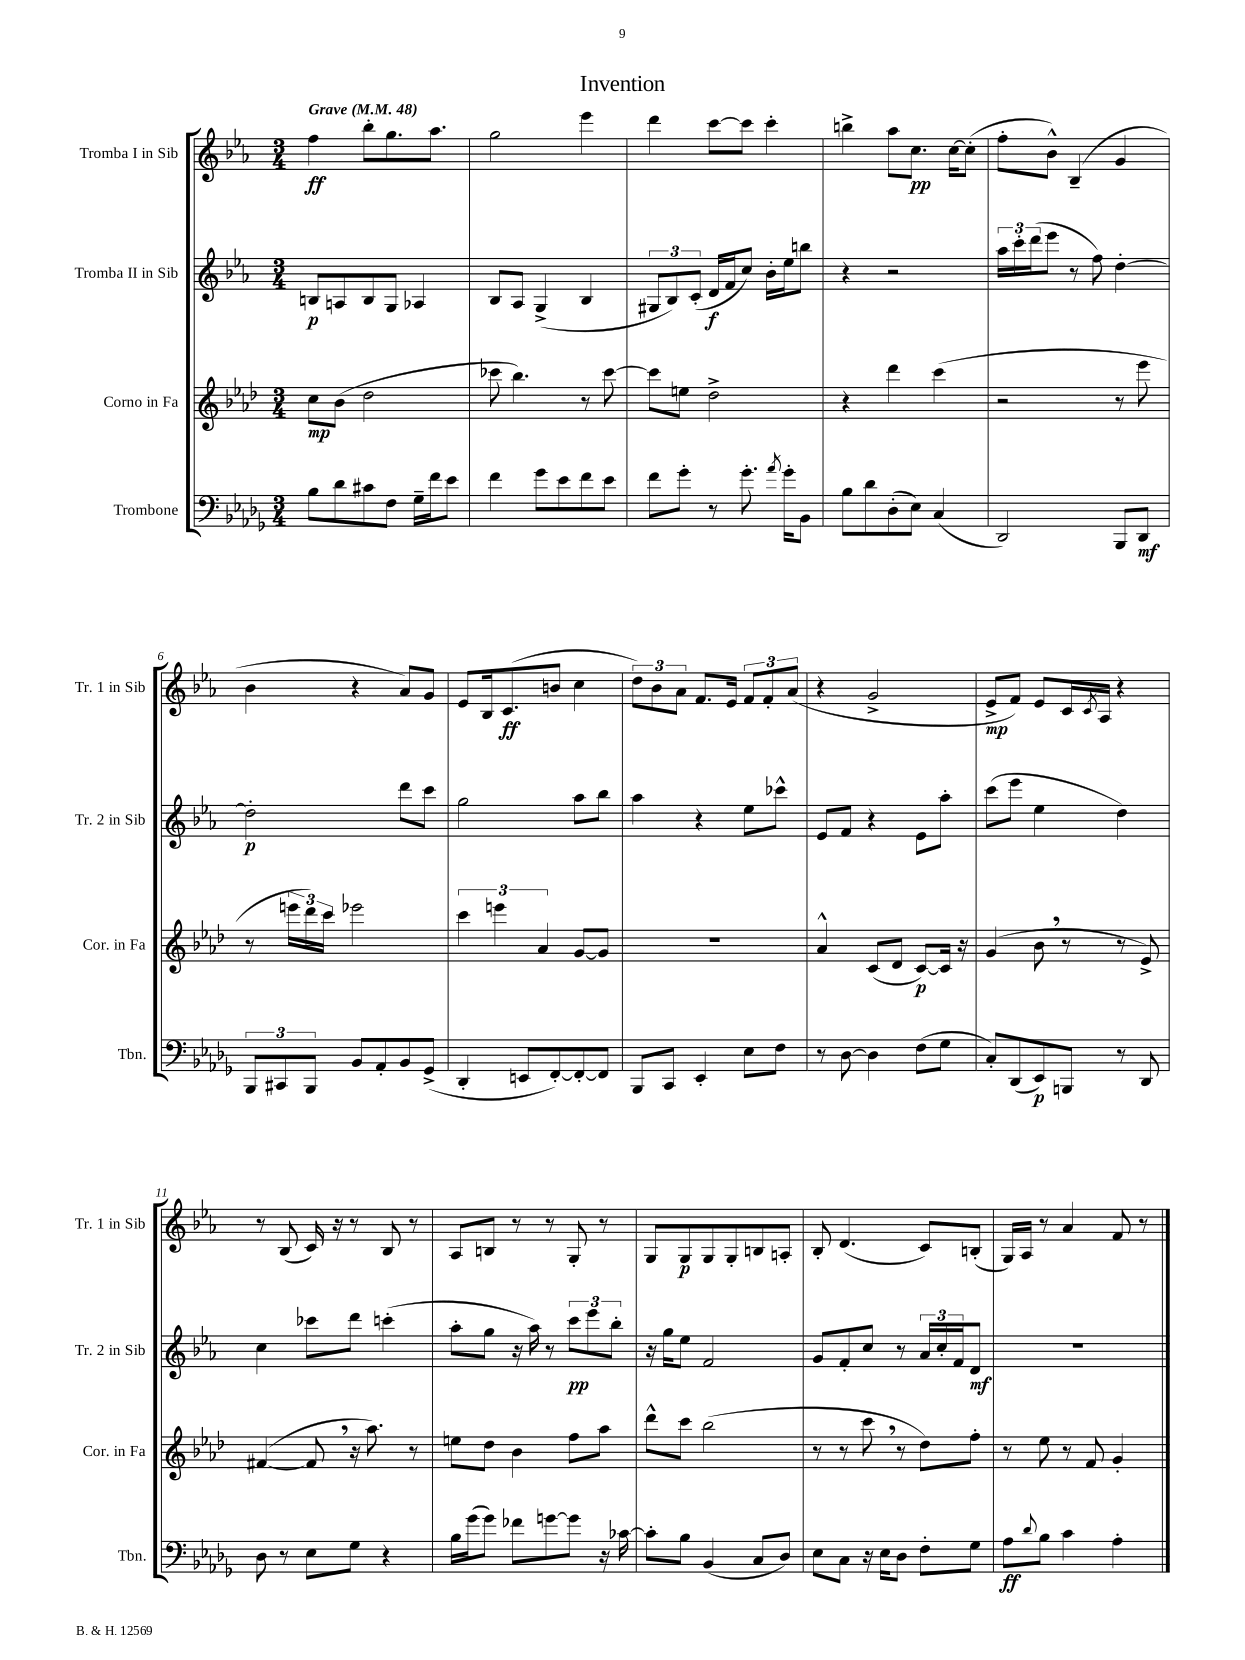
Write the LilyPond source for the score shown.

\header { title = "Invention" }
<<
\new StaffGroup <<
\new Staff = "s0" \with { instrumentName = "Tromba I in Sib" shortInstrumentName = "Tr. 1 in Sib" } {
    \clef treble \key ees \major \numericTimeSignature \time 3/4 \tempo "Grave" 4 = 48
    f''4\ff bes''8-. g''8. aes''8. |
    g''2 ees'''4 |
    d'''4 c'''8~ c'''8 c'''4-. |
    b''4-> aes''8 c''8.\pp c''16~ c''8-.( |
    f''8-. bes'8-^) bes4--( g'4 |
    bes'4 r4 aes'8) g'8 |
    ees'8 bes16 c'8.\ff( b'8 c''4 |
    \tuplet 3/2 { d''8) bes'8 aes'8 } f'8. ees'16 \tuplet 3/2 { f'8 f'8-. aes'8( } |
    r4 g'2-> |
    ees'8->\mp f'8) ees'8 c'16 \acciaccatura { c'8 } aes16 r4 |
    r8 bes8( c'16) r16 r8 bes8 r8 |
    aes8 b8 r8 r8 g8-. r8 |
    g8 g8\p g8 g8-. b8 a8-. |
    bes8-. d'4.( c'8) b8-.( |
    g16) aes16 r8 aes'4 f'8 r8 \bar "|." |
}
\new Staff = "s1" \with { instrumentName = "Tromba II in Sib" shortInstrumentName = "Tr. 2 in Sib" } {
    \clef treble \key ees \major \numericTimeSignature \time 3/4
    b8\p a8 b8 g8 aes4 |
    bes8 aes8 g4->( bes4 |
    \tuplet 3/2 { gis8 bes8) c'8-.( } d'16\f f'16 c''8) bes'16-. ees''16 b''8 |
    r4 r2 |
    \tuplet 3/2 { aes''16 c'''16-. d'''16( } ees'''8 r8 f''8) d''4~-. |
    d''2-.\p d'''8 c'''8 |
    g''2 aes''8 bes''8 |
    aes''4 r4 ees''8 ces'''8-^ |
    ees'8 f'8 r4 ees'8 aes''8-. |
    c'''8( ees'''8 ees''4 d''4) |
    c''4 ces'''8 d'''8 c'''4-.( |
    aes''8-. g''8 r16 aes''16) r8 \tuplet 3/2 { c'''8\pp ees'''8 bes''8-. } |
    r16 g''16 ees''8 f'2 |
    g'8 f'8-. c''8 r8 \tuplet 3/2 { aes'16 c''16-. f'16 } d'8\mf |
    R2. \bar "|." |
}
\new Staff = "s2" \with { instrumentName = "Corno in Fa" shortInstrumentName = "Cor. in Fa" } {
    \clef treble \key aes \major \numericTimeSignature \time 3/4
    c''8\mp bes'8( des''2 |
    ces'''8 bes''4.) r8 ces'''8~ |
    ces'''8 e''8 des''2-> |
    r4 des'''4 c'''4( |
    r2 r8 ees'''8 |
    r8 \tuplet 3/2 { e'''16 des'''16) c'''16 } ees'''2 |
    \tuplet 3/2 { c'''4 e'''4 aes'4 } g'8~ g'8 |
    R2. |
    aes'4-^ c'8( des'8 c'8~\p) c'16 r16 |
    g'4( bes'8 \breathe r8 r8 ees'8->) |
    fis'4~( fis'8 \breathe r16 aes''8.) r8 |
    e''8 des''8 bes'4 f''8 aes''8 |
    des'''8-^ c'''8 bes''2( |
    r8 r8 c'''8 \breathe r8 des''8) f''8-. |
    r8 ees''8 r8 f'8 g'4-. \bar "|." |
}
\new Staff = "s3" \with { instrumentName = "Trombone" shortInstrumentName = "Tbn." } {
    \clef bass \key des \major \numericTimeSignature \time 3/4
    bes8 des'8 cis'8 f8 ges16-- f'16 ees'8 |
    f'4 ges'8 ees'8 f'8 ees'8 |
    f'8 ges'8-. r8 ges'8.-. \acciaccatura { aes'8 } ges'16-. bes,8 |
    bes8 des'8 des8-.( ees8) c4( |
    des,2) bes,,8 des,8\mf |
    \tuplet 3/2 { bes,,8 cis,8 bes,,8 } bes,8 aes,8-. bes,8 ges,8->( |
    des,4-. e,8 f,8~-.) f,8~-. f,8 |
    bes,,8 c,8 ees,4-. ees8 f8 |
    r8 des8~ des4 f8( ges8 |
    c8-.) des,8( ees,8\p) b,,8 r8 des,8 |
    des8 r8 ees8 ges8 r4 |
    bes16 ges'16( ges'8) fes'8 g'8~ g'8 r16 ces'16~ |
    ces'8-. bes8 bes,4( c8 des8) |
    ees8 c8 r16 ees16 des8 f8-. ges8 |
    aes8\ff \appoggiatura { des'8 } bes8 c'4 aes4-. \bar "|." |
}
>>
>>
